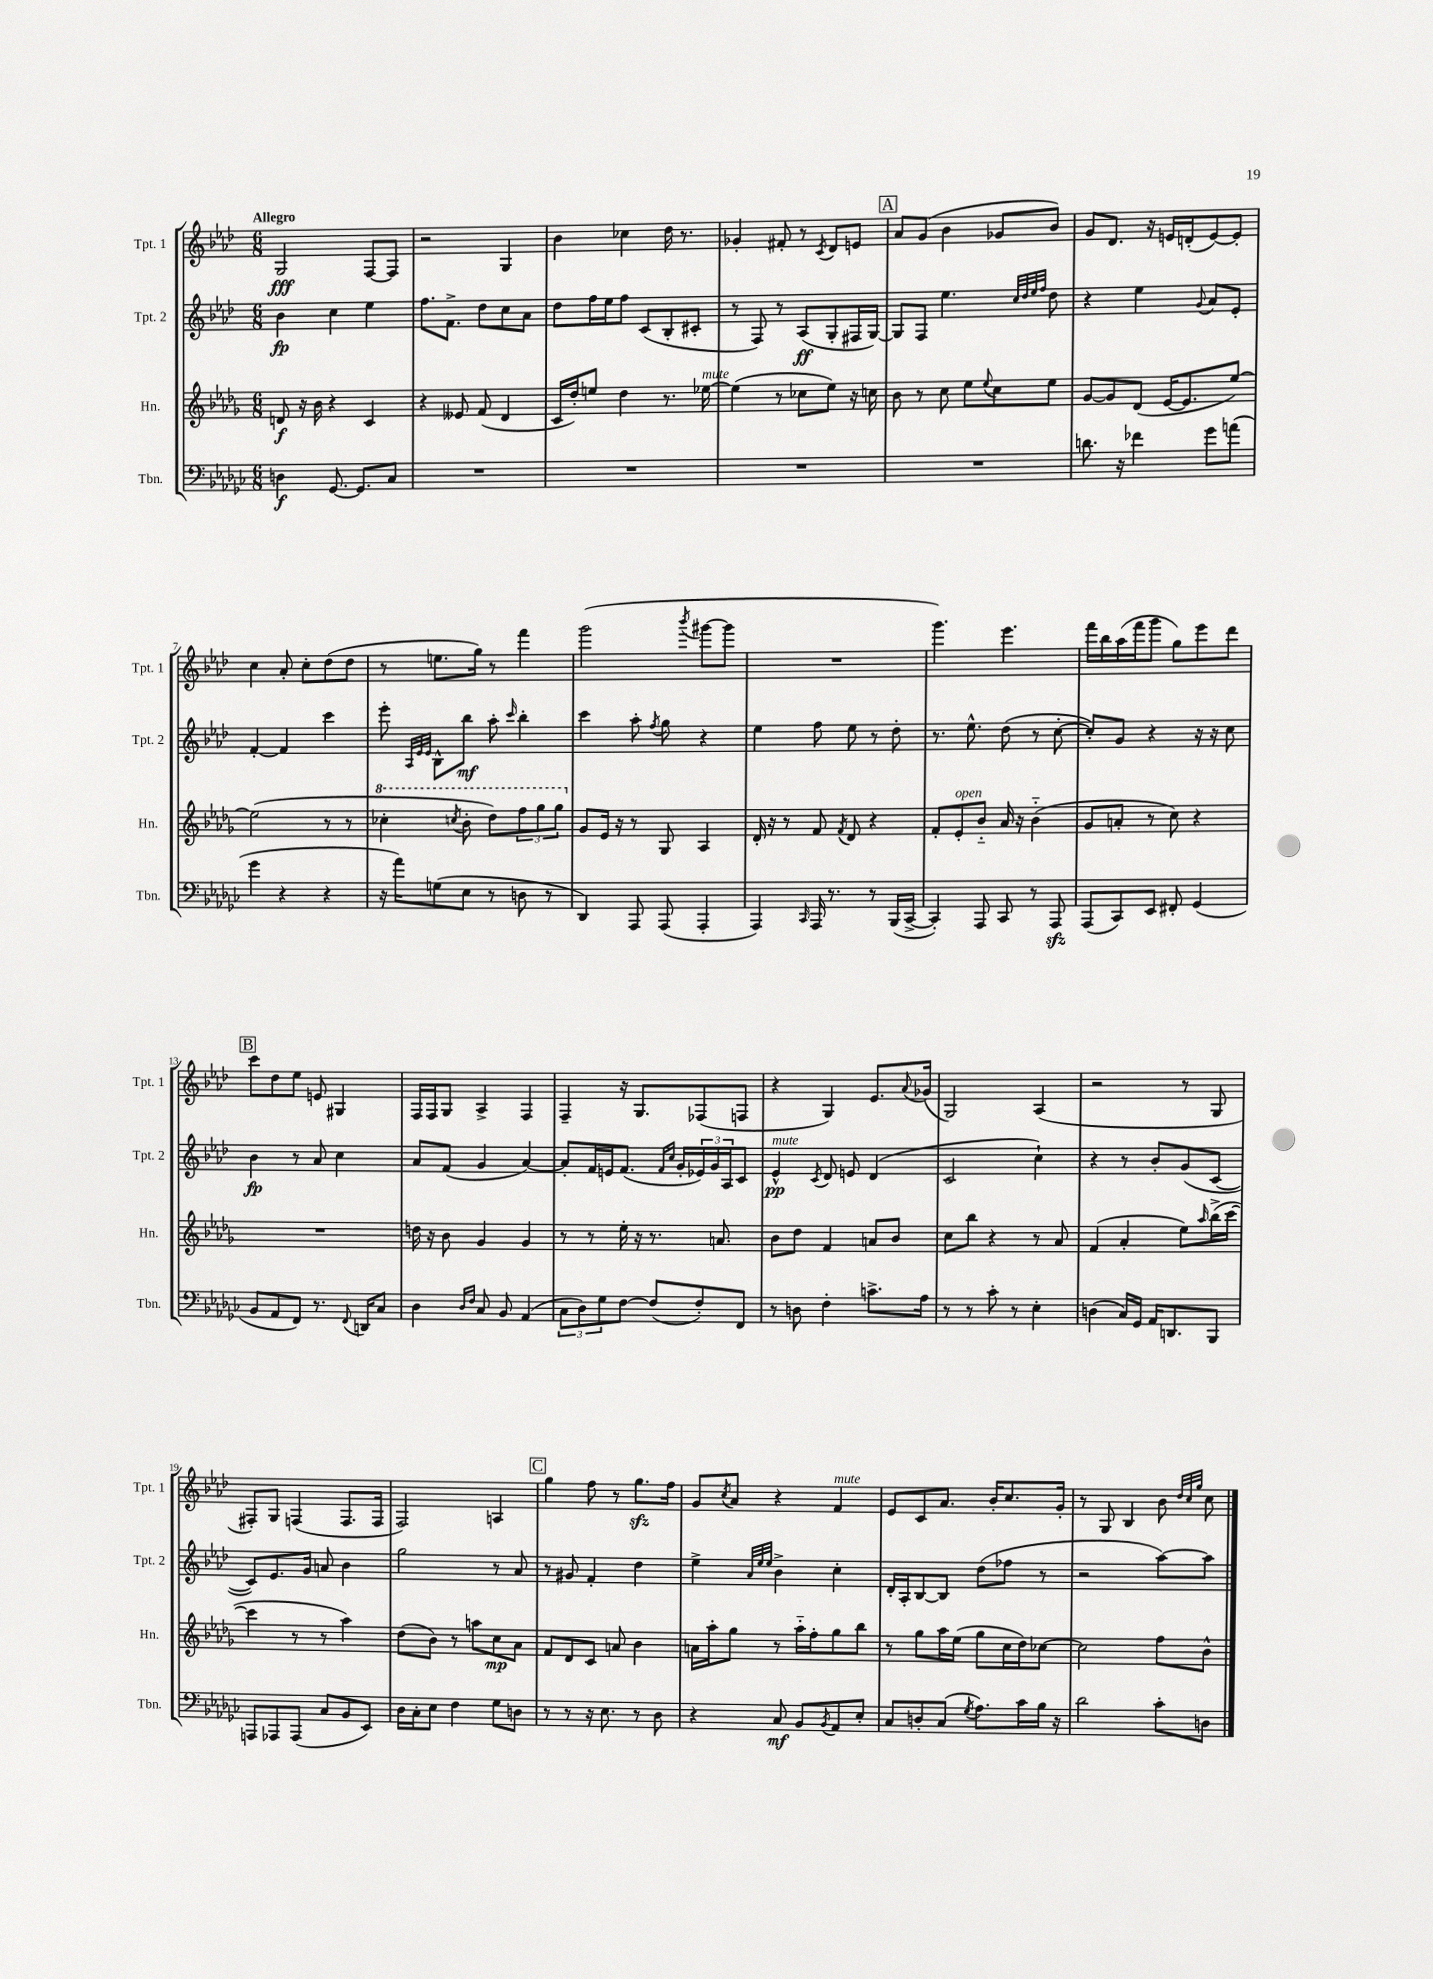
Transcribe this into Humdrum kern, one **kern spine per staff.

**kern	**kern	**kern	**kern
*staff4	*staff3	*staff2	*staff1
*clefF4	*clefG2	*clefG2	*clefG2
*k[b-e-a-d-g-c-]	*k[b-e-a-d-g-]	*k[b-e-a-d-]	*k[b-e-a-d-]
*M6/8	*M6/8	*M6/8	*M6/8
4D	8d	4b-	2G
.	16r	.	.
.	16b-	.	.
[8.GG-	4r	4cc	.
8.GG-]	.	.	.
.	4c	4ee-	[8F
8C-	.	.	8F]
=	=	=	=
2.r	4r	8.ff	2r
.	.	8.f^	.
.	8e--	.	.
.	(8f	8dd-	.
.	4d-	8cc	4G
.	.	8a-	.
=	=	=	=
2.r	16c	8dd-	4b-
.	16dd-')	.	.
.	8ee	16ff	.
.	.	16ee-	.
.	4dd-	8ff	4cc-
.	.	(8c	.
.	8.r	8B-'	16dd-
.	.	.	8.r
.	.	8c#'	.
.	[16ee-	.	.
=	=	=	=
2.r	(4ee-]	8r	4g-'
.	.	8F)	.
.	8r	8r	8f#'
.	8cc-	(8A-	8r
.	.	.	8qc
.	8ee-)	8G'	8d-
.	16r	16F#	8e
.	16cc	[16G)	.
=	=	=	=
2.r	8b-	8G]	8a-
.	8r	8F	(8g
.	8cc	4.ee-	4b-
.	8ee-	.	.
.	8qqee-	.	.
.	8cc	.	8g-
.	.	32qqcc	.
.	.	32qqdd-	.
.	.	32qqee-	.
.	.	32qqff	.
.	8ee-	8dd-	8b-)
=	=	=	=
8.d	[8g-	4r	8g
.	8g-]	.	8.d-
16r	.	.	.
4f-	(8d-	4ee-	.
.	.	.	16r
.	[16e-	.	16e
.	8.e-]	.	(16d'
.	.	8qqg	.
8g-	.	8a-	[8e)
(8a	[8ee-)	8e-'	8e']
=	=	=	=
4g-	(2ee-]	[4f'	4cc
4r	.	4f]	8a-'
.	.	.	8cc'
4r	8r	4ccc	(8dd-
.	8r	.	8dd-
=	=	=	=
16r	4ccc-'	8eee-'	8r
16a-)	.	.	.
.	.	32qqA-	.
.	.	32qqe-	.
.	.	32qqe-	.
(8G	.	8B-^^	8.ee
.	8qccc	.	.
8E-	8bb-'	8bb-	.
.	.	.	16gg)
8r	8ddd-)	8aa-'	8r
.	.	16qqccc	.
8D	12fff	4bb-'	4fff
.	12ggg-	.	.
8r	.	.	.
.	12ggg-	.	.
=	=	=	=
4DD-)	8g-	4ccc	(2ggg
.	16e-	.	.
.	16r	.	.
8AAA-	8r	8aa-'	.
.	.	8qff	.
(8AAA-	8G-	8gg	.
.	.	.	8qbbb-
4AAA-'	4A-	4r	[8ggg#
.	.	.	8ggg#]
=	=	=	=
4AAA-)	16d-'	4ee-	2.r
.	16r	.	.
.	8r	.	.
16qqCC-	.	.	.
16AAA-	8f	8ff	.
8.r	.	.	.
.	8qf	.	.
.	8d-	8ee-	.
8r	4r	8r	.
(16BBB-	.	8dd-'	.
[16CC-^	.	.	.
=	=	=	=
4CC-'])	8f'	8.r	4.ggg)
.	8e-'	.	.
.	.	8.ee-^^	.
8AAA-	8b-'~	.	.
8CC-	16a-	(8dd-	4.eee-
.	16r	.	.
8r	(4b-'~	8r	.
8AAA-	.	[8cc'	.
=	=	=	=
(8AAA-	8g-	8cc'])	16fff
.	.	.	16bb-
8CC-)	8a'	8g	(16aa-
.	.	.	16fff
8EE-	8r	4r	8ggg
8FF#'	8cc)	.	8gg)
(4GG-	4r	16r	8eee-
.	.	16r	.
.	.	8cc	8ddd-
=	=	=	=
8BB-	2.r	4b-	8ccc
8AA-	.	.	8dd-
8FF)	.	8r	8ee-
8.r	.	8a-	8e
.	.	4cc	4G#
8qqFF	.	.	.
16DD	.	.	.
8C-	.	.	.
=	=	=	=
4D-	16dd	8a-	16F
.	16r	.	16F
.	8b-	(8f	8G
16qqD-	.	.	.
16qqF	.	.	.
8C-	4g-	4g	4A-^
8BB-	.	.	.
(4AA-	4g-	[4a-)	4F
=	=	=	=
12C-	8r	8a-']	4F~
12D-)	.	.	.
.	8r	16f	.
12G-	.	.	.
.	.	16e	.
[8F	16ee-'	(8.f	16r
.	16r	.	8.G
(8F]	8.r	.	.
.	.	16qqf	.
.	.	16qqcc	.
.	.	16g'	.
8F')	.	24e-)	(8F-
.	.	24g	.
.	8.a	.	.
.	.	24A-	.
8FF	.	8c	8F
=	=	=	=
8r	8b-	4e-^^	4r
8D	8dd-	.	.
.	.	8qc	.
4F'	4f	8d-	4G)
.	.	8e	.
8.c^	8a	(4d-	8.e-
.	8b-	.	.
.	.	.	8qqa-
16A-	.	.	(16g-
=	=	=	=
8r	8cc	2c	2G)
8r	8bb-	.	.
8c-'	4r	.	.
8r	.	.	.
4E-'	8r	4cc`)	(4A-
.	8a-	.	.
=	=	=	=
(4D	(4f	4r	2r
16C-)	4a-'	8r	.
16GG-	.	.	.
16AA-	.	8b-'	.
8.DD	.	.	.
.	8ee-)	(8g	8r
.	16qqaa-	.	.
8BBB-	(16bb-^	[8c	8G
.	[16ccc	.	.
=	=	=	=
8AAA	4ccc]	8c])	8F#')
8AAA-	.	8.e-	8G
(8AAA-	8r	.	(4F
.	.	16g	.
8C-	8r	8a	.
8BB-	4aa-)	4b-	8.F
8EE-)	.	.	.
.	.	.	16F
=	=	=	=
16D-	(8dd-	2gg	2F)
16C-'	.	.	.
8E-	8b-)	.	.
4F	8r	.	.
.	8aa	.	.
8G-	8cc	8r	4A
8D	8a-	8a-	.
=	=	=	=
8r	8f	8r	4gg
8r	8d-	8g#	.
16r	8c	4f'	8ff
8.E-	.	.	.
.	8a	.	8r
8r	4b-	4dd-	8.gg
8D-	.	.	.
.	.	.	16ff
=	=	=	=
4r	16a	4ee-^	8g
.	16aa-'	.	.
.	.	.	8qcc
.	8gg-	.	8a-
.	.	32qqa-	.
.	.	32qqee-	.
.	.	32qqee-	.
8C-	8r	4b-^	4r
8BB-	16aa-'~	.	.
.	16ff'	.	.
8qBB-	.	.	.
8AA-	8gg-	4cc'	4f
8E-'	8bb-	.	.
=	=	=	=
8C-	8r	16d-'	8e-
.	.	16A-'	.
8D'	8gg-	[8B-	8c
(8C-	16aa-	8B-]	8.a-
.	(16ee-	.	.
8qG-	.	.	.
8.A-)	8gg-	(8dd-	.
.	.	.	16b-'
.	16cc	8ff-	8.cc
16c-	16dd-)	.	.
16B-	[8cc-	8r	.
16r	.	.	16g'
=	=	=	=
2d-	2cc-]	2r	8r
.	.	.	8G
.	.	.	4B-
8c-'	8ff	[8aa-)	8b-
.	.	.	32qqdd-
.	.	.	32qqcc
.	.	.	32qqgg
8D	8b-^^	8aa-]	8cc
==	==	==	==
*-	*-	*-	*-
